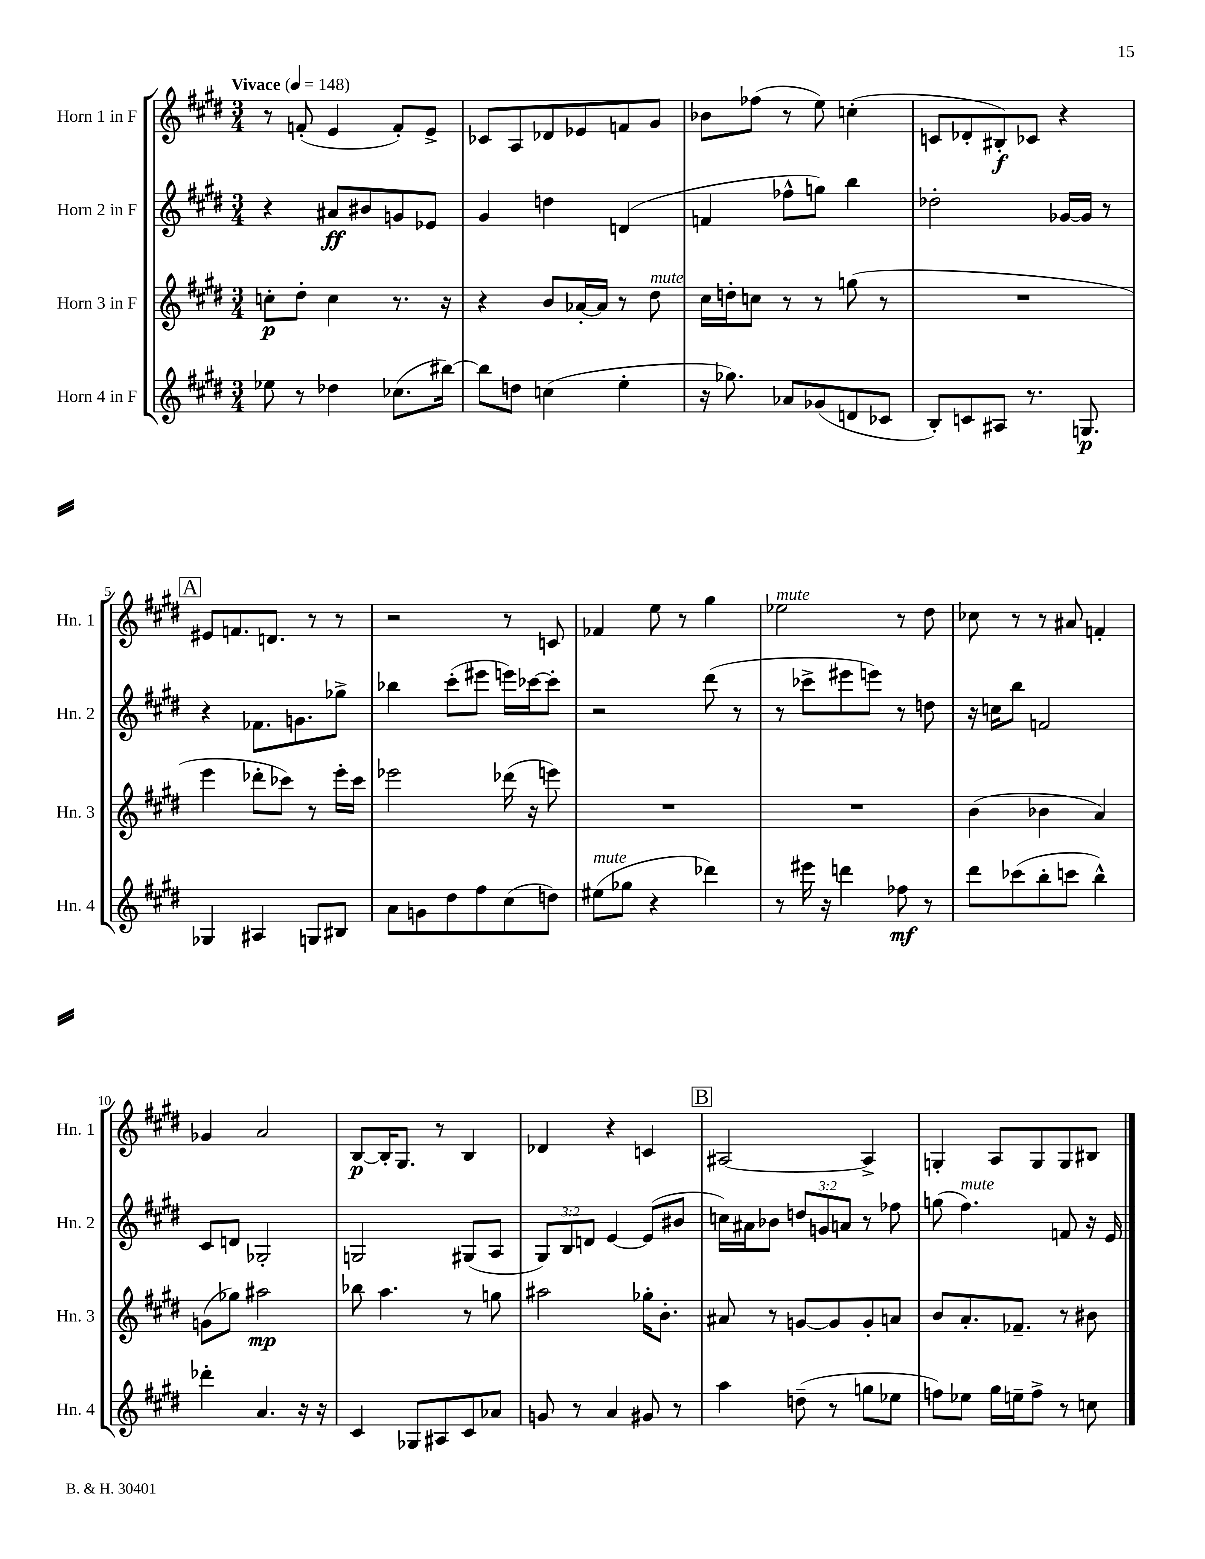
<<
\new StaffGroup <<
\new Staff = "s0" \with { instrumentName = "Horn 1 in F" shortInstrumentName = "Hn. 1" } {
    \clef treble \key e \major \numericTimeSignature \time 3/4 \tempo "Vivace" 4 = 148
    r8 f'8-.( e'4 f'8-.) e'8-> |
    ces'8 a8 des'8 ees'8 f'8 gis'8 |
    bes'8 fes''8( r8 e''8) c''4-.( |
    c'8 des'8-. bis8-.\f) ces'8 r4 |
    \mark \markup { \box "A" } eis'8 f'8. d'8. r8 r8 |
    r2 r8 c'8 |
    fes'4 e''8 r8 gis''4 |
    ees''2^\markup { \italic "mute" } r8 dis''8 |
    ces''8 r8 r8 ais'8 f'4-. |
    ges'4 a'2 |
    b8~\p b16-. gis8. r8 b4 |
    des'4 r4 c'4 |
    \mark \markup { \box "B" } ais2~ ais4-> |
    g4-. a8 g8 g8 bis8 \bar "|." |
}
\new Staff = "s1" \with { instrumentName = "Horn 2 in F" shortInstrumentName = "Hn. 2" } {
    \clef treble \key e \major \numericTimeSignature \time 3/4 \override Staff.TupletNumber.text = #tuplet-number::calc-fraction-text
    r4 ais'8\ff bis'8 g'8 ees'8 |
    gis'4 d''4 d'4( |
    f'4 fes''8-^ g''8) b''4 |
    des''2-. ges'16~ ges'16 r8 |
    \mark \markup { \box "A" } r4 fes'8. g'8. ges''8-> |
    bes''4 cis'''8-.( eis'''8 e'''16) ces'''16~ ces'''8-. |
    r2 dis'''8( r8 |
    r8 ces'''8-> eis'''8 e'''8) r8 d''8 |
    r16 c''16 b''8 f'2 |
    cis'8 d'8 ges2-. |
    g2 gis8( a8 |
    \tuplet 3/2 { gis8) b8 d'8 } e'4~ e'8( bis'8 |
    \mark \markup { \box "B" } c''16) ais'16 bes'8 \tuplet 3/2 { d''8 g'8 a'8 } r8 fes''8 |
    g''8( fis''4.^\markup { \italic "mute" }) f'8 r16 e'16 \bar "|." |
}
\new Staff = "s2" \with { instrumentName = "Horn 3 in F" shortInstrumentName = "Hn. 3" } {
    \clef treble \key e \major \numericTimeSignature \time 3/4
    c''8-.\p dis''8-. c''4 r8. r16 |
    r4 b'8 aes'16~-. aes'16 r8 dis''8^\markup { \italic "mute" } |
    cis''16 d''16-. c''8 r8 r8 g''8( r8 |
    R2. |
    \mark \markup { \box "A" } e'''4 des'''8-. ces'''8) r8 e'''16-. ces'''16 |
    ees'''2 des'''16( r16 e'''8) |
    R2. |
    R2. |
    b'4( bes'4 a'4) |
    g'8( ges''8) ais''2\mp |
    bes''8 a''4. r8 g''8 |
    ais''2 ges''16-. b'8.-. |
    \mark \markup { \box "B" } ais'8 r8 g'8~ g'8 g'8-. a'8 |
    b'8 a'8.-. fes'8.-- r8 bis'8 \bar "|." |
}
\new Staff = "s3" \with { instrumentName = "Horn 4 in F" shortInstrumentName = "Hn. 4" } {
    \clef treble \key e \major \numericTimeSignature \time 3/4
    ees''8 r8 des''4 ces''8.( bis''16~) |
    bis''8 d''8 c''4( e''4-. |
    r16 ges''8.) aes'8 ges'8( d'8 ces'8 |
    b8-.) c'8 ais8 r8. g8.\p |
    \mark \markup { \box "A" } ges4 ais4 g8 bis8 |
    a'8 g'8 dis''8 fis''8 cis''8( d''8) |
    eis''8^\markup { \italic "mute" }( ges''8 r4 des'''4) |
    r8 eis'''16 r16 d'''4 fes''8\mf r8 |
    dis'''8 ces'''8( b''8-. c'''8 b''4-^) |
    des'''4-. a'4. r16 r16 |
    cis'4 ges8 ais8 cis'8 aes'8 |
    g'8 r8 a'4 gis'8 r8 |
    \mark \markup { \box "B" } a''4 d''8--( r8 g''8 ees''8 |
    f''8) ees''8 gis''16 e''16-- f''8-> r8 c''8 \bar "|." |
}
>>
>>
